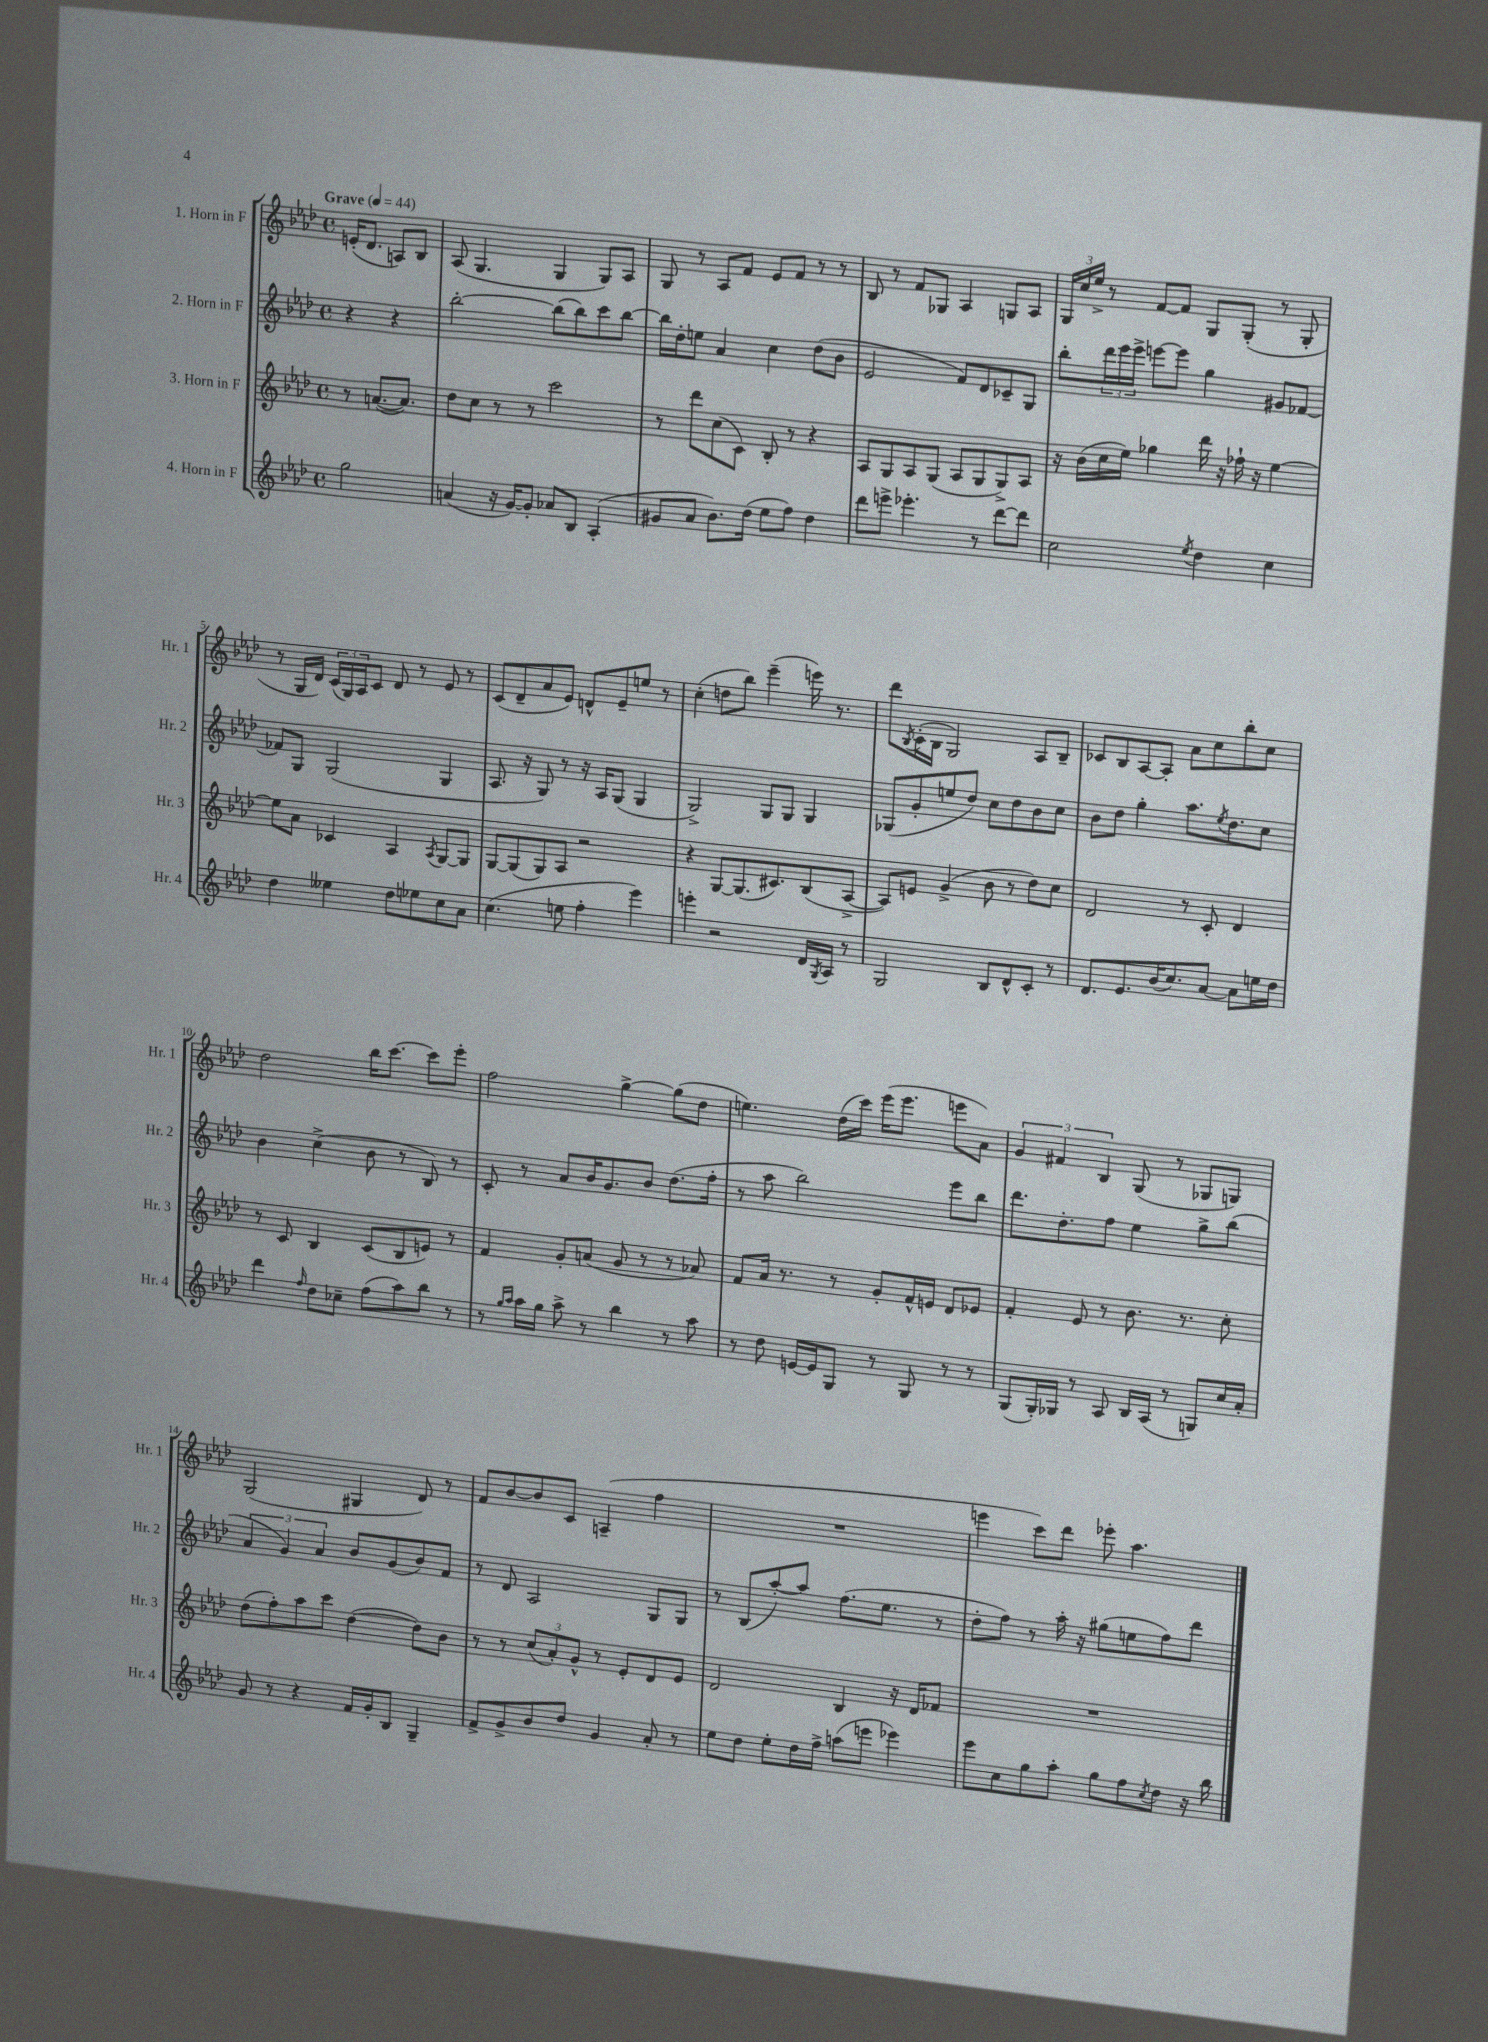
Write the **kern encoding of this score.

**kern	**kern	**kern	**kern
*staff4	*staff3	*staff2	*staff1
*clefG2	*clefG2	*clefG2	*clefG2
*k[b-e-a-d-]	*k[b-e-a-d-]	*k[b-e-a-d-]	*k[b-e-a-d-]
*M4/4	*M4/4	*M4/4	*M4/4
*met(c)	*met(c)	*met(c)	*met(c)
*MM44	*MM44	*MM44	*MM44
2gg	8r	4r	(16e'
.	.	.	8.d-
.	([8.a	.	.
.	.	4r	8A)
.	8.a])	.	.
.	.	.	8B-
=	=	=	=
(4a	8dd-	[2bb-'	(8A-
.	8cc	.	4.G
16r	8r	.	.
[16g)	.	.	.
8g']	8r	.	.
8a-	2ccc	(8bb-]	4G
8B-	.	8bb-)	.
(4A-'	.	8ccc	8G)
.	.	[8bb-	8A-
=	=	=	=
8g#	8r	16bb-]	8G
.	.	16dd-'	.
8a-	8ddd-	8ee	8r
8.b-)	(8cc	4a-	8A-
.	8c)	.	8f
(16dd-	.	.	.
8ee-	8B-'	4cc	8e-
8ff)	8r	.	8f
4dd-	4r	(8dd-	8r
.	.	8b-	8r
=	=	=	=
8ddd-	8A-	2e-	8B-
8eee^	8G	.	8r
4.eee-'	8A-	.	8f
.	(8G	.	8G-
.	8A-	8f)	4A-
8r	8G	8d-	.
[8ddd-	8G^)	8c-~	8G
8ddd-]	8A-	8G	8A-
=	=	=	=
2cc	16r	8bb-'	24G
.	.	.	24cc
.	(16b-	.	.
.	.	.	24ee-^
.	16cc	24ddd-	8r
.	.	24eee-	.
.	16ee-)	.	.
.	.	24eee-^	.
.	4gg-	[8eee	[8f
.	.	8eee]	8f]
8qee-	.	.	.
4dd-	16ddd-	4gg	8G
.	16r	.	.
.	16ff-`	.	(8G'
.	16r	.	.
4cc	[4ee-	8g#	8r
.	.	[8f-	8G'
=	=	=	=
4dd-	8ee-]	8f-]	8r
.	8a-	8G	16G
.	.	.	16d-)
4ee--	4c-	(2G	(24c
.	.	.	24G)
.	.	.	24A-
.	.	.	8c
8dd-	4A-	.	8d-
8ee-	.	.	8r
.	8qA-	.	.
8cc	[8G	4G	8e-
8a-	8G]	.	8r
=	=	=	=
(4.cc	[8G	8.A-	(8c
.	(8G]	.	8d-~
.	.	16r	.
.	8G)	8G)	8a-
8ee	8A-	8r	8e-)
4ff'	2r	16r	8d^^
.	.	16A-	.
.	.	(8G	8e-~
4eee-)	.	4G	8ee
.	.	.	8r
=	=	=	=
4eee'	4r	2G^)	(4cc'
2r	[8G	.	8dd
.	(8.G]	.	8bb-)
.	.	8G	(4eee-~
.	8.c#)	.	.
.	.	8G	.
16d-	(8B-	4G	16eee)
8qG	.	.	.
16A-	.	.	8.r
8r	[8A-^	.	.
=	=	=	=
2G	8A-])	(8G-	8ddd-
.	.	.	8qB-
.	8e	8g'	(16c'
.	.	.	16B-
.	(4g^	8ee	2G)
.	.	8dd-)	.
8B-	8b-	8cc	.
8d-^^	8r	8dd-	.
8c'	8dd-)	8b-	8A-
8r	8cc	8cc	8B-~
=	=	=	=
8.d-	2d-	8b-	8c-
.	.	8dd-	8B-
8.e-	.	.	.
.	.	4gg'	[8A-
(16b-	.	.	8A-']
8.cc)	.	.	.
.	8r	8.aa-	8a-
[8a-	8c'	.	8cc
.	.	8qee-	.
.	.	8.dd-	.
8a-]	4d-	.	8bb-'
16ee	.	8cc	8cc
16dd-	.	.	.
=	=	=	=
4ddd-	8r	4b-	2dd-
.	8c	.	.
16qqff	.	.	.
8dd-	4B-	(4cc^	.
8cc-~	.	.	.
(8ff	(8c	8b-	16bb-
.	.	.	[8.ccc
8aa-)	8B-	8r	.
8bb-	8e)	8B-)	8ccc]
8r	8r	8r	8eee-'
=	=	=	=
8r	4f	8c'	2ff
16qqgg	.	.	.
16qqaa-	.	.	.
16aa-	.	8r	.
16gg	.	.	.
8aa-^	8g'	8a-	.
8r	(8a	16b-	.
.	.	8.g	.
4bb-	8g	.	[4gg^
.	8r	8b-	.
8r	8r	(8.dd-	(8gg]
8aa-	8a-)	.	8dd-
.	.	16ff'	.
=	=	=	=
8r	8f	8r	4.ee)
8dd-	16a-	8aa-	.
.	8.r	.	.
[16e	.	2bb-)	.
16e]	.	.	.
8G	8r	.	(16dd-
.	.	.	16ccc)
8r	8g'	.	(16eee-
.	.	.	8.eee-
8G	16f^^	.	.
.	16e	.	.
8r	8d-	8eee-	8eee
8r	8e-	8bb-	8a-)
=	=	=	=
(8G	4f'	8.ddd-	6g
16G')	.	.	.
.	.	.	6f#
16G-	.	8.dd-'	.
8r	8e-	.	.
.	.	.	6B-
8A-	8r	8ff	.
16B-	8.b-	4ee-	(8G
(16A-	.	.	.
8r	.	.	8r
.	8.r	.	.
8G)	.	8gg^	8G-
16cc	8cc'	(8bb-	8G)
16a-'	.	.	.
=	=	=	=
8g	(8dd-	6a-	(2G
8r	8ff')	.	.
.	.	6g)	.
4r	8aa-	.	.
.	.	6a-	.
.	8ccc	.	.
16f	([4dd-	8b-	4G#
16g'	.	.	.
8B-	.	(8g	.
4G~	8dd-])	8b-)	8d-)
.	8b-	8f	8r
=	=	=	=
8f^	8r	8r	8f
8g^	8r	8d-	[8b-
8b-	(12cc	2A-	8b-]
.	12a-')	.	.
8dd-	.	.	8c
.	12g^^	.	.
4g	8r	.	(4A~
.	8e-'	.	.
8a-'	8d-	8G	4ff
8r	8e-	8G	.
=	=	=	=
8ee-	2d-	8r	1r
8dd-	.	(8B-	.
8ee-'	.	[8aa-')	.
16dd-	.	8aa-]	.
16ff^	.	.	.
(8aa	4B-	(8.ff	.
8eee	.	.	.
.	.	8.ee-	.
4eee-)	16r	.	.
.	16d-	.	.
.	8f-	8r	.
=	=	=	=
8eee-	1r	8dd-'	4eee
8cc	.	8ff)	.
8gg	.	8r	8ccc)
8aa-'	.	16aa-'	8ddd-
.	.	16r	.
8gg	.	(8gg#	8eee-'
8ff	.	8ee	4.aa-
8qcc	.	.	.
8dd-	.	8ff)	.
16r	.	8ddd-	.
16bb-	.	.	.
==	==	==	==
*-	*-	*-	*-
